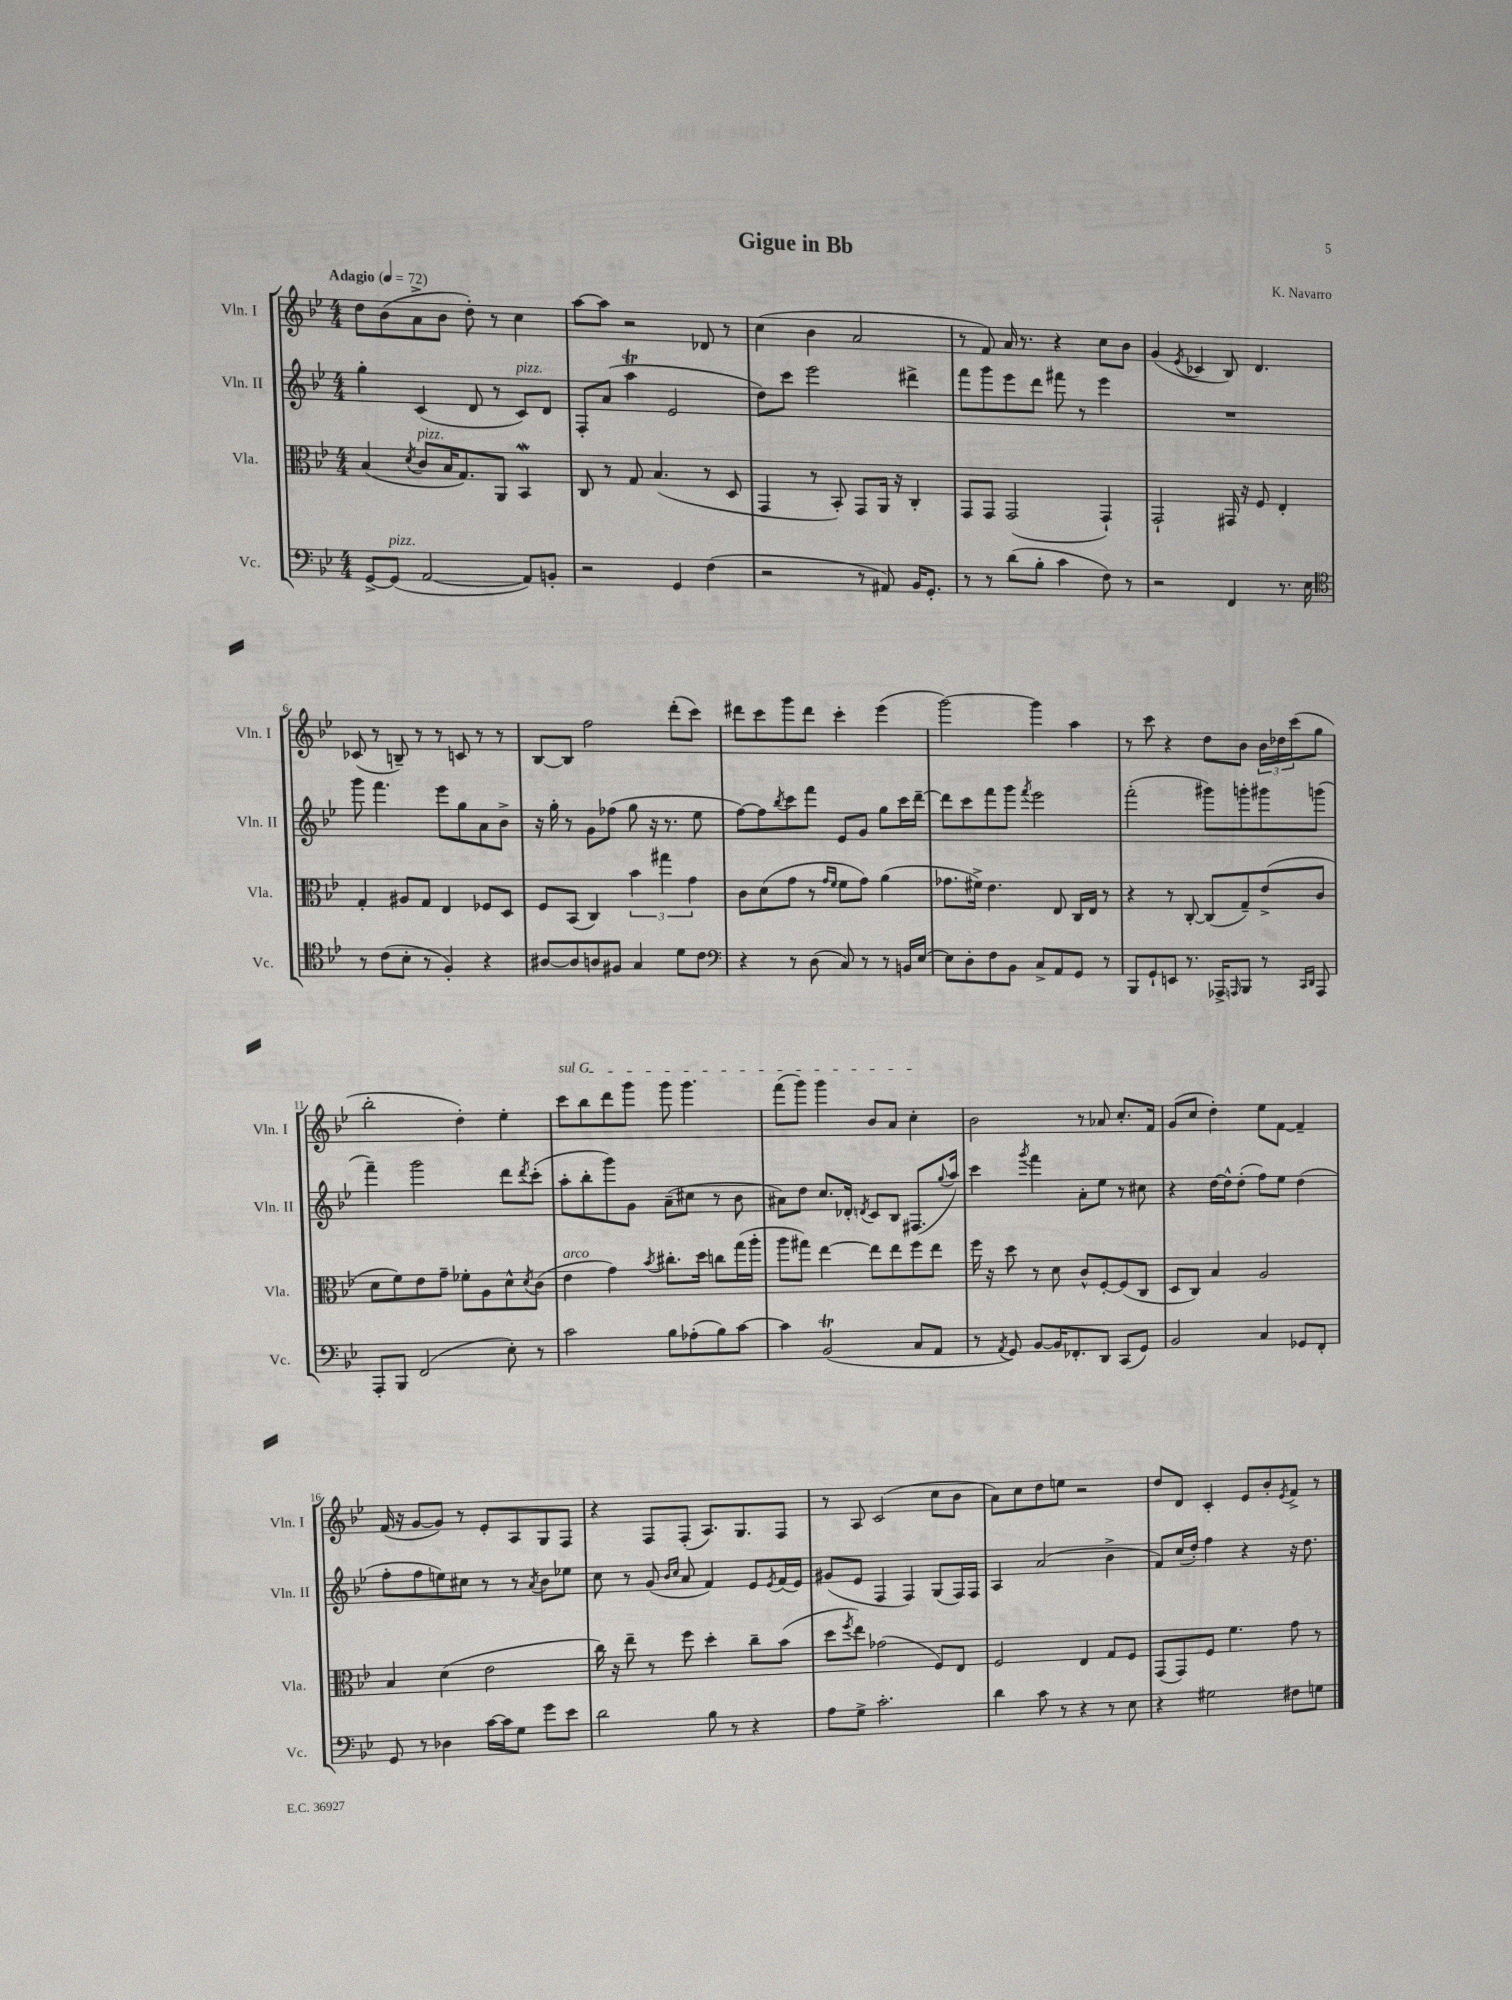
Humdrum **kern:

**kern	**kern	**kern	**kern
*staff4	*staff3	*staff2	*staff1
*clefF4	*clefC3	*clefG2	*clefG2
*k[b-e-]	*k[b-e-]	*k[b-e-]	*k[b-e-]
*M4/4	*M4/4	*M4/4	*M4/4
*MM72	*MM72	*MM72	*MM72
[8GG^	(4B-	4gg'	8dd
(8GG]	.	.	(8b-
.	8qd	.	.
[2AA	8c	(4c	8a^
.	16B-	.	8b-
.	8.G)	.	.
.	.	8d	8dd')
.	8AA	8r	8r
8AA])	4BB-	8c)	4cc
8BB'	.	8d	.
=	=	=	=
2r	8C	8F'	[8aa
.	8r	(8a	8aa]
.	8G	4aa	2r
.	(4.B-	.	.
4GG	.	2e-	.
(4F	8r	.	8d-
.	8D	.	8r
=	=	=	=
2r	4GG	8dd)	(4cc
.	.	8ccc	.
.	8r	2eee-	4b-
.	8BB-')	.	.
8r	8GG	.	2a
8AA#)	16AA	.	.
.	16r	.	.
16BB-	4C'	4ddd#^	.
8.GG'	.	.	.
=	=	=	=
8r	8GG	8fff	8r
8r	8GG	8ggg	8f)
(8d	(2GG	8eee-	16a
.	.	.	8.r
8B-'	.	8ddd	.
4c	.	8fff#	4r
.	.	8r	.
8F)	4GG`)	4eee-	8cc
8r	.	.	8b-
=	=	=	=
2r	2GG`	1r	(4g
.	.	.	8qe-
.	.	.	4c-
4FF	16GG#	.	8B-)
.	16r	.	.
.	8F	.	4.d
8.r	4E-'	.	.
16E-	.	.	.
=	=	=	=
*clefC4	*	*	*
8r	4G'	8ggg	(8c-
(8c	.	4.fff	8r
8B-'	8A#	.	8B~)
8r	8G	.	8r
4F')	4E-	8eee-	8r
.	.	8gg	8c
4r	8F-	8a	8r
.	8D	8b-^	8r
=	=	=	=
[8A#	8F	16r	[8B-
.	.	16gg'	.
8A#]	(8BB-	8r	8B-]
8A	4C)	8g	2ff
8F#	.	(8ff-	.
4G	6b-	8gg	.
.	.	16r	.
.	6gg#	.	.
.	.	8.r	.
8d	.	.	(8ddd'
.	6g	.	.
8c	.	8ee-	8ccc)
=	=	=	=
*clefF4	*	*	*
4r	8c	[8ff)	8ddd#
.	(8d	8ff]	8ccc
.	.	8qbb-	.
8r	8g	8ccc	8ggg
(8D	8r	8fff	8ddd#
.	16qqg	.	.
.	16qqf	.	.
8C)	8f	8e-	4ccc'
8r	8g)	8g	.
8r	(4a	8gg	(4eee-
16BB	.	16ccc	.
[16E-	.	[16ddd~	.
=	=	=	=
8E-]	8.g-	8ddd]	[2ggg)
8D'	.	8ccc	.
.	16f#^)	.	.
8F	4.e-	8fff	.
8BB-	.	8ggg	.
.	.	8qfff	.
8C^	.	2eee-	4ggg]
8AA	8E-	.	.
8GG	16C	.	4aa
.	16E-	.	.
8r	8r	.	.
=	=	=	=
8BBB-	4r	(2fff'	8r
8GG`	.	.	8ccc
8EE	8r	.	4r
8.r	[8C'	.	.
.	(8C]	8ggg#)	8dd
16AAA-^	.	.	.
16qqAAA	.	.	.
8BBB-	8G~)	8ggg'	8b-
8r	(8e-^	8ggg#	24b-
.	.	.	24dd-
.	.	.	(24ccc
16qqCC	.	.	.
16qqDD	.	.	.
8AAA	8c	(8ggg	8gg
=	=	=	=
8AAA'	8d	4fff~)	2bb-'
8BBB-	8f)	.	.
(2FF	8e-	2ggg	.
.	8g~	.	.
.	8f-'	.	4dd')
.	8A	.	.
8E-')	8d^^	8ddd	4ee-'
.	8qd	8qddd	.
8r	(8c	(8ccc'	.
=	=	=	=
2c	4e-	8aa'	8ccc
.	.	8bb-'	8bb-
.	4g)	8ggg)	8ddd
.	.	8g	8ggg
.	8qb-	.	.
8B-	8.cc#'	(8a~	8ggg
(8A-'	.	8cc#	4.ggg
.	16dd	.	.
8B-)	8cc	8r	.
[8c	(16gg	8b-	.
.	16aa'	.	.
=	=	=	=
4c]	8aa	8a#)	(8fff
.	8gg#)	8dd	8ggg)
(2BB-	[4ee-	8.cc	4ggg
.	.	16d-'	.
.	.	8qd	.
.	8ee-]	8c	8b-
.	8ee-	8B-	8a
8C	8ff	(8.F#	4cc'
8AA	8ee-	.	.
.	.	8qqgg	.
.	.	16aa)	.
=	=	=	=
8r	16ff	4ccc	2b-
.	16r	.	.
8qAA	.	.	.
8GG)	8dd	.	.
.	.	8qggg	.
[8BB-	8r	4fff	.
16BB-]	8d	.	.
8.FF-'	.	.	.
.	8c^^	8a'	8r
8DD	[8F'	8ee-	8a-
(8CC	(8F]	8r	8.cc'
8GG)	8C	8cc#	.
.	.	.	16f
=	=	=	=
2BB-	8D	4r	(8g
.	8C)	.	8cc
.	4B-	[16dd	4dd')
.	.	16dd^^]	.
.	.	(8dd'	.
4C	2A	8ff)	8ee-
.	.	8ee-	[8f
8GG-	.	(4dd	4f~]
8FF'	.	.	.
=	=	=	=
8GG	4B-	8ff'	(16f
.	.	.	16r
8r	.	8ff	[8g
4D-	(4d	8ee)	8g])
.	.	8cc#	8r
[16c	2e-	8r	8e-'
16c]	.	.	.
8G	.	8r	8A
.	.	8qa	.
8g	.	8b-	8G
8e-	.	8ee-	8F
=	=	=	=
2d	16cc)	8cc	4r
.	16r	.	.
.	8ee-~	8r	.
.	8r	(8g	8F
.	.	16qqb-	.
.	.	16qqcc	.
.	8ff	8a	(8F'
8B-	4dd'	4f)	8.A)
8r	.	.	.
.	.	.	8.G
4r	8cc~	8e-	.
.	.	8qe-	.
.	(8b-	(16f	8F
.	.	16e-)	.
=	=	=	=
8A	8dd	(8g#	8r
.	8qff	.	.
8G^	8ee-)	8e-	8A
2.c'	(2g-	4F	(2c
.	.	4F)	.
.	8F)	(8G	8cc
.	8E-	16F)	8b-
.	.	16F	.
=	=	=	=
4d	2F	4A	8a)
.	.	.	8cc
8c	.	(2a	8dd
8r	.	.	8ee
4r	4E-	.	2r
8r	8G	4b-^	.
8E-	8F	.	.
=	=	=	=
4r	(8GG	8f)	8dd
.	8GG)	(16cc	8d
.	.	16dd')	.
2G#	8F	4ff	4c'
.	4.f	.	.
.	.	4r	8e-
.	.	.	8b-'
.	.	.	8qe-
8F#	8g	16r	8f^
.	.	8.dd	.
8G	8r	.	8r
==	==	==	==
*-	*-	*-	*-
